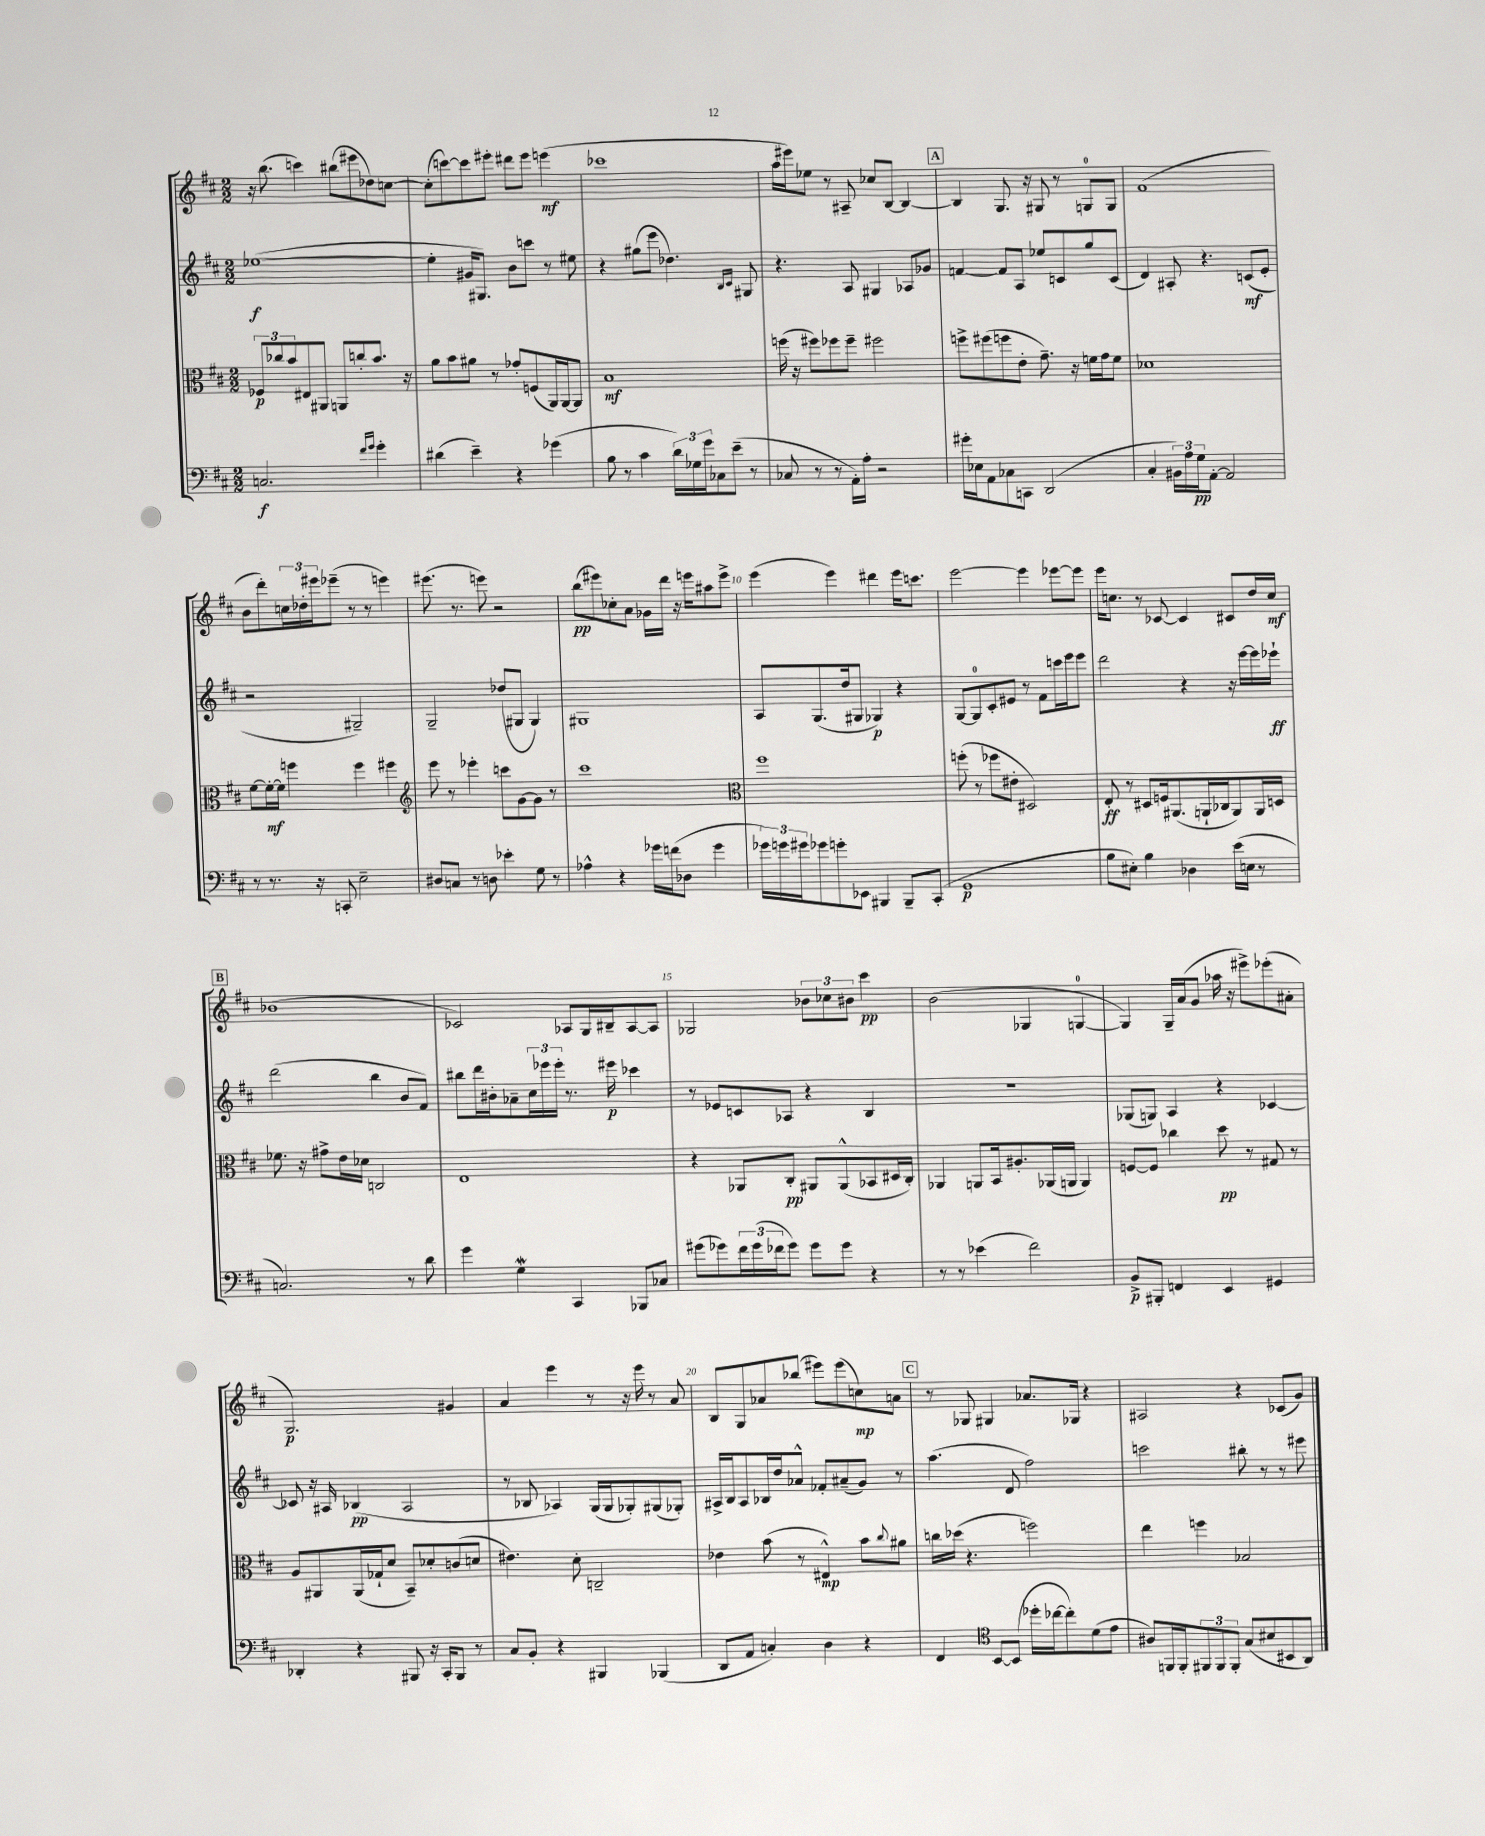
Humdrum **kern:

**kern	**dynam	**kern	**dynam	**kern	**dynam	**kern	**dynam
*part4	*part4	*part3	*part3	*part2	*part2	*part1	*part1
*staff4	*staff4	*staff3	*staff3	*staff2	*staff2	*staff1	*staff1
*clefF4	*	*clefC3	*	*clefG2	*	*clefG2	*
*k[f#c#]	*	*k[f#c#]	*	*k[f#c#]	*	*k[f#c#]	*
*M2/2	*	*M2/2	*	*M2/2	*	*M2/2	*
=1	=1	=1	=1	=1	=1	=1	=1
2.Cn/	f	12F-X/L	p	([1ee-X	f	16r	.
.	.	.	.	.	.	(8.bb\	.
.	.	12cc-X/	.	.	.	.	.
.	.	12b/	.	.	.	.	.
.	.	8E#X/	.	.	.	4cccn\)	.
.	.	8AA#X/J	.	.	.	.	.
.	.	8AAn/L	.	.	.	(8bb#X\L	.
.	.	8ccn'/	.	.	.	8eee#X\	.
16qqf#/LL	.	.	.	.	.	.	.
16qqg/JJ	.	.	.	.	.	.	.
4g'\	.	8.b/J	.	.	.	8dd-X\)	.
.	.	.	.	.	.	[8ccn\J	.
.	.	16r	.	.	.	.	.
=2	=2	=2	=2	=2	=2	=2	=2
(4d#X\	.	8a\L	.	4ee-'\]	.	(8cc'\L]	.
.	.	8b\	.	.	.	[8cccn\)	.
4e~\)	.	8a#X\J	.	16g#X/KL	.	8ccc\]	.
.	.	.	.	8.G#X/J)	.	.	.
.	.	8r	.	.	.	8eee#X'\J	.
4r	.	8g-X'/L	.	8b\L	.	8ddd#X\L	.
.	.	(8Fn/	.	8cccn\J	.	8eee#\J	.
(4g-X\	.	16AA/L)	.	8r	.	(4eeen\	mf
.	.	[16AA/J	.	.	.	.	.
.	.	8AA/J]	.	8ee#X\	.	.	.
=3	=3	=3	=3	=3	=3	=3	=3
8B\	.	1B	mf	4r	.	1ccc-X	.
8r	.	.	.	.	.	.	.
4c#\	.	.	.	(8gg#X\L	.	.	.
.	.	.	.	8eee\J	.	.	.
24d\LL)	.	.	.	4.dd-X\)	.	.	.
24G-X\	.	.	.	.	.	.	.
24g\J	.	.	.	.	.	.	.
8C-X\	.	.	.	.	.	.	.
(8e~\J	.	.	.	.	.	.	.
.	.	.	.	16qqB/LL	.	.	.
.	.	.	.	16qqc#/JJ	.	.	.
8r	.	.	.	8G#X/	.	.	.
=4	=4	=4	=4	=4	=4	=4	=4
8C-X/	.	(16ffn\	.	4.r	.	16aa\LL	.
.	.	16r	.	.	.	16eee#X\J)	.
8r	.	8ff#X\L)	.	.	.	8ee-X\J	.
8r	.	8ff-X\	.	.	.	8r	.
16AA'\LL)	.	8ff-~\J	.	8A/	.	8A#X~/	.
16A'\JJ	.	.	.	.	.	.	.
2r	.	2ff#X\	.	4G#X/	.	8cc-X/L	.
.	.	.	.	.	.	[8B/J	.
.	.	.	.	8A-X/L	.	4B/_	.
.	.	.	.	8g-X/J	.	.	.
!!LO:REH:place=s1:t=A
=5	=5	=5	=5	=5	=5	=5	=5
16g#X'\LL	.	8ffn^\L	.	[4fn/	.	4B/]	.
16E-X\J	.	.	.	.	.	.	.
8AA\	.	(8ff#X\	.	.	.	.	.
8C-X\	.	8ffn\	.	8f/L]	.	8.G/	.
8CCn\J	.	8e'\J	.	8A/J	.	.	.
.	.	.	.	.	.	16r	.
(2DD/	.	8.g~\)	.	8ee-X/L	.	8G#X/	.
.	.	.	.	8cn/	.	8r	.
.	.	16r	.	.	.	.	.
.	.	16fn\LL	.	8gg/	.	8Gn/L	.
.	.	16g\J	.	.	.	.	.
.	.	8f\J	.	(8c/J	.	8G/J	.
=6	=6	=6	=6	=6	=6	=6	=6
4C#'/	.	1d-X	.	4d/)	.	(1f#	.
24BB#X\LL)	.	.	.	8A#X'/	.	.	.
24A\	.	.	.	.	.	.	.
24G\J	pp	.	.	.	.	.	.
[8AA'\J	.	.	.	4.r	.	.	.
2AA/]	.	.	.	.	.	.	.
.	.	.	.	(8cn/L	mf	.	.
.	.	.	.	8e'/J	.	.	.
!!LO:LB:g=z
=7	=7	=7	=7	=7	=7	=7	=7
8r	.	[8f#\L	.	2r	.	8b\L	.
8.r	.	16f#'\L_	mf	.	.	8ddd'\)	.
.	.	16f#\JJ]	.	.	.	.	.
.	.	4ffn\	.	.	.	24ccn\L	.
.	.	.	.	.	.	24dd-X'\	.
16r	.	.	.	.	.	.	.
.	.	.	.	.	.	24eee#X\J	.
8CCn'/	.	.	.	.	.	(8eee-X~\J	.
2E~\	.	4ff\	.	2G#X~/)	.	8r	.
.	.	.	.	.	.	8r	.
.	.	4ff#X\	.	.	.	4eeen\)	.
=8	=8	=8	=8	=8	=8	=8	=8
*	*	*clefG2	*	*	*	*	*
8D#X/L	.	8eee\	.	2G~/	.	(8.eee#X\	.
8Cn/J	.	8r	.	.	.	.	.
.	.	.	.	.	.	8.r	.
8r	.	4eee-X'\	.	.	.	.	.
8Dn\	.	.	.	.	.	8eeen\)	.
4e-X'\	.	8cccn\L	.	(8dd-X/L	.	2r	.
.	.	[8g\	.	8G#X/J	.	.	.
8G\	.	8g\J]	.	4G#/)	.	.	.
8r	.	8r	.	.	.	.	.
=9	=9	=9	=9	=9	=9	=9	=9
4A-X^^\	.	1ccc#	.	1G#X	.	(8bb\L	pp
.	.	.	.	.	.	8eee#X\)	.
4r	.	.	.	.	.	8cc-X'\	.
.	.	.	.	.	.	8a\J	.
16g-X\LL	.	.	.	.	.	16g-X\LL	.
(16fn\J	.	.	.	.	.	16ddd\JJ	.
8D-X\J	.	.	.	.	.	16r	.
.	.	.	.	.	.	16eeen\KL	.
4g-\	.	.	.	.	.	8aa#X\	.
.	.	.	.	.	.	8eee^\J	.
=10	=10	=10	=10	=10	=10	=10	=10
*	*	*clefC3	*	*	*	*	*
24g-X\LL)	.	1ff#	.	8A/L	.	(4eee\	.
24gn\	.	.	.	.	.	.	.
24g#X\J	.	.	.	.	.	.	.
8g-X\	.	.	.	(8.G/	.	.	.
8gn'\	.	.	.	.	.	4eee\)	.
.	.	.	.	16dd/k	.	.	.
8EE-X\J	.	.	.	8G#X/J	.	.	.
4BBB#X/	.	.	.	4G-X/)	p	4ddd#X\	.
8BBB#~/L	.	.	.	4r	.	16eee\KL	.
.	.	.	.	.	.	8.cccn\J	.
(8CC#'/J	.	.	.	.	.	.	.
=11	=11	=11	=11	=11	=11	=11	=11
1GG	p	(8ffn'\	.	[8G/L	.	[2eee\	.
.	.	8r	.	8G/]	.	.	.
.	.	8ff-X\L	.	8c#'/	.	.	.
.	.	8e#X'\J	.	8e#X/J	.	.	.
.	.	2D#X/)	.	8r	.	4eee\]	.
.	.	.	.	8f#\L	.	.	.
.	.	.	.	16cccn\L	.	[8eee-X\L	.
.	.	.	.	16eee\J	.	.	.
.	.	.	.	8eee\J	.	8eee-\J]	.
=12	=12	=12	=12	=12	=12	=12	=12
8B\L	.	8E'/	ff	2ddd\	.	16eee\KL	.
.	.	.	.	.	.	8.ccn\J	.
8E#X'\J)	.	8r	.	.	.	.	.
4B\	.	8D#X/L	.	.	.	8r	.
.	.	16Fn/k	.	.	.	[8c-X/	.
.	.	(8.AA#X/	.	.	.	.	.
4D-X\	.	.	.	4r	.	4c-/]	.
.	.	16AAn`/L	.	.	.	.	.
.	.	16C-X/J	.	.	.	.	.
(16e\LL	.	8AA/)	.	16r	.	8c#X/L	.
16En\JJ	.	.	.	[16eee\LL	.	.	.
8r	.	16AA/L	.	16eee\]	.	16dd/L	.
.	.	16Dn/JJ	.	16eee-X`\JJ	ff	16cc/JJ	mf
!!LO:LB:g=z
!!LO:REH:place=s1:t=B
=13	=13	=13	=13	=13	=13	=13	=13
2.Cn/)	.	8.f-X\	.	(2ddd\	.	(1b-X	.
.	.	16r	.	.	.	.	.
.	.	8g#X^\L	.	.	.	.	.
.	.	16e\L	.	.	.	.	.
.	.	16d-X\JJ	.	.	.	.	.
.	.	2Cn/	.	4bb\	.	.	.
8r	.	.	.	8b/L	.	.	.
8d\	.	.	.	8f#/J)	.	.	.
=14	=14	=14	=14	=14	=14	=14	=14
4g\	.	1E	.	8bb#X\L	.	2c-X/)	.
.	.	.	.	16ddd\L	.	.	.
.	.	.	.	16b#X'\J	.	.	.
4Gw\	.	.	.	8a-X~\	.	.	.
.	.	.	.	24cc#\L	.	.	.
.	.	.	.	24eee-X\	.	.	.
.	.	.	.	24eee-'\JJ	.	.	.
4CC#/	.	.	.	8.r	.	8A-X/L	.
.	.	.	.	.	.	16G/L	.
.	.	.	.	16eee#X\	p	16B#X~/J	.
8BBB-X/L	.	.	.	4ccc-X\	.	[8A-/	.
8C-X/J	.	.	.	.	.	8A-/J]	.
=15	=15	=15	=15	=15	=15	=15	=15
(8g#X\L	.	4r	.	8r	.	2G-X/	.
8g-X\)	.	.	.	8e-X/L	.	.	.
24f#\L	.	8AA-X/L	.	8cn/	.	.	.
(24g-\	.	.	.	.	.	.	.
24f-X\J	.	.	.	.	.	.	.
8g-\J)	.	8C#'/J	pp	8A-X/J	.	.	.
8g-\L	.	8AA#X/L	.	4r	.	12b-X\L	.
.	.	.	.	.	.	12cc-X\	.
8g-\J	.	(8AA#^^/	.	.	.	.	.
.	.	.	.	.	.	12b#X\J	.
4r	.	8BB-X/	.	4B/	.	4ccc#\	pp
.	.	16D#X/L	.	.	.	.	.
.	.	16C#'/JJ)	.	.	.	.	.
=16	=16	=16	=16	=16	=16	=16	=16
8r	.	4AA-X/	.	1r	.	(2b\	.
8r	.	.	.	.	.	.	.
(4e-X\	.	8AAn/L	.	.	.	.	.
.	.	16BB/k	.	.	.	.	.
.	.	8.A#X'/	.	.	.	.	.
2f#\)	.	.	.	.	.	4G-X/	.
.	.	(16AA-X/L	.	.	.	.	.
.	.	16AAn/JJ	.	.	.	.	.
.	.	4AA/)	.	.	.	[4Gn/	.
=17	=17	=17	=17	=17	=17	=17	=17
8BB^/L	p	[8Fn/L	.	(8G-X/L	.	4G/])	.
8BBB#X'/J	.	8F/J]	.	8Gn/J)	.	.	.
4FFn/	.	4cc-X\	.	4A/	.	16G~/LL	.
.	.	.	.	.	.	(16a/J	.
.	.	.	.	.	.	8g/J	.
4EE/	.	8dd\	pp	4r	.	16aa-X\	.
.	.	.	.	.	.	16r	.
.	.	8r	.	.	.	8eee#X^\L)	.
4GG#X/	.	8G#X/	.	[4c-X/	.	(8eee-X'\	.
.	.	8r	.	.	.	8a#X'\J	.
!!LO:LB:g=z
=18	=18	=18	=18	=18	=18	=18	=18
4DD-X'/	.	8A/L	.	8c-X/]	.	2.G/)	p
.	.	8AA#X/	.	16r	.	.	.
.	.	.	.	16A#X/	.	.	.
4r	.	(16AA#/L	.	(4B-X/	pp	.	.
.	.	16G-X`/J	.	.	.	.	.
.	.	8d/J	.	.	.	.	.
8BBB#X/	.	8BB~/L)	.	2A#/	.	.	.
16r	.	8d-X'/	.	.	.	.	.
16CC#'/KL	.	.	.	.	.	.	.
8BBB#/J	.	(8cn/	.	.	.	4g#X/	.
8r	.	8dn/J	.	.	.	.	.
=19	=19	=19	=19	=19	=19	=19	=19
8C#/L	.	4.e#X\)	.	8r	.	4a/	.
8BB'/J	.	.	.	8B-X/	.	.	.
4r	.	.	.	4A-X/)	.	4eee\	.
.	.	8d'\	.	.	.	.	.
4BBB#X/	.	2Cn~/	.	(16G/LL	.	8r	.
.	.	.	.	16G/J	.	.	.
.	.	.	.	8G-X'/)	.	16r	.
.	.	.	.	.	.	16eee\	.
(4BBB-X/	.	.	.	(8G#X/	.	8r	.
.	.	.	.	8G-X'/J)	.	8a/	.
=20	=20	=20	=20	=20	=20	=20	=20
8DD/L	.	4e-X\	.	16A#X^/LL	.	8B/L	.
.	.	.	.	16B/J	.	.	.
8AA/J	.	.	.	8A#/	.	8G/	.
4Cn'/)	.	(8b\	.	16B-X/L	.	8a-X/	.
.	.	.	.	16dd/J	.	.	.
.	.	8r	.	8a-X^^/J	.	(8bb-X/J	.
4D\	.	4E#X^^/)	mp	8f-X'/L	.	8eee#X\L)	.
.	.	.	.	(8a#X~/	.	(8eee#\	.
4r	.	8b\L	.	8g/J)	.	8ccn\)	mp
.	.	8qqcc#/	.	.	.	.	.
.	.	8a#X\J	.	8r	.	8an\J	.
!!LO:REH:place=s1:t=C
=21	=21	=21	=21	=21	=21	=21	=21
4FF#/	.	16ccn\LL	.	(4.aa\	.	8r	.
.	.	(16dd-X\JJ	.	.	.	.	.
.	.	4.r	.	.	.	8G-X/	.
*clefC4	*	*	*	*	*	*	*
[8BB/L	.	.	.	.	.	4G#X/	.
(8BB/J]	.	.	.	8d/	.	.	.
16dd-X'\LL	.	2ffn\)	.	2ff#\)	.	8.a-X/L	.
[16cc-X\J	.	.	.	.	.	.	.
8cc-'\])	.	.	.	.	.	.	.
.	.	.	.	.	.	16G-X/Jk	.
(8d\	.	.	.	.	.	4r	.
8e\J	.	.	.	.	.	.	.
=22	=22	=22	=22	=22	=22	=22	=22
8A#X/L)	.	4ee\	.	2cccn\	.	2A#X/	.
16FFn/L	.	.	.	.	.	.	.
16FF'/J	.	.	.	.	.	.	.
12FF#X/	.	4ffn\	.	.	.	.	.
12FF#/	.	.	.	.	.	.	.
12FF#'/J	.	.	.	.	.	.	.
(8G/L	.	2B-X/	.	8bb#X'\	.	4r	.
8B#X/	.	.	.	8r	.	.	.
8BB#X/	.	.	.	8r	.	(8c-X/L	.
8AA/J)	.	.	.	8eee#X\	.	8g/J)	.
==	==	==	==	==	==	==	==
*-	*-	*-	*-	*-	*-	*-	*-
